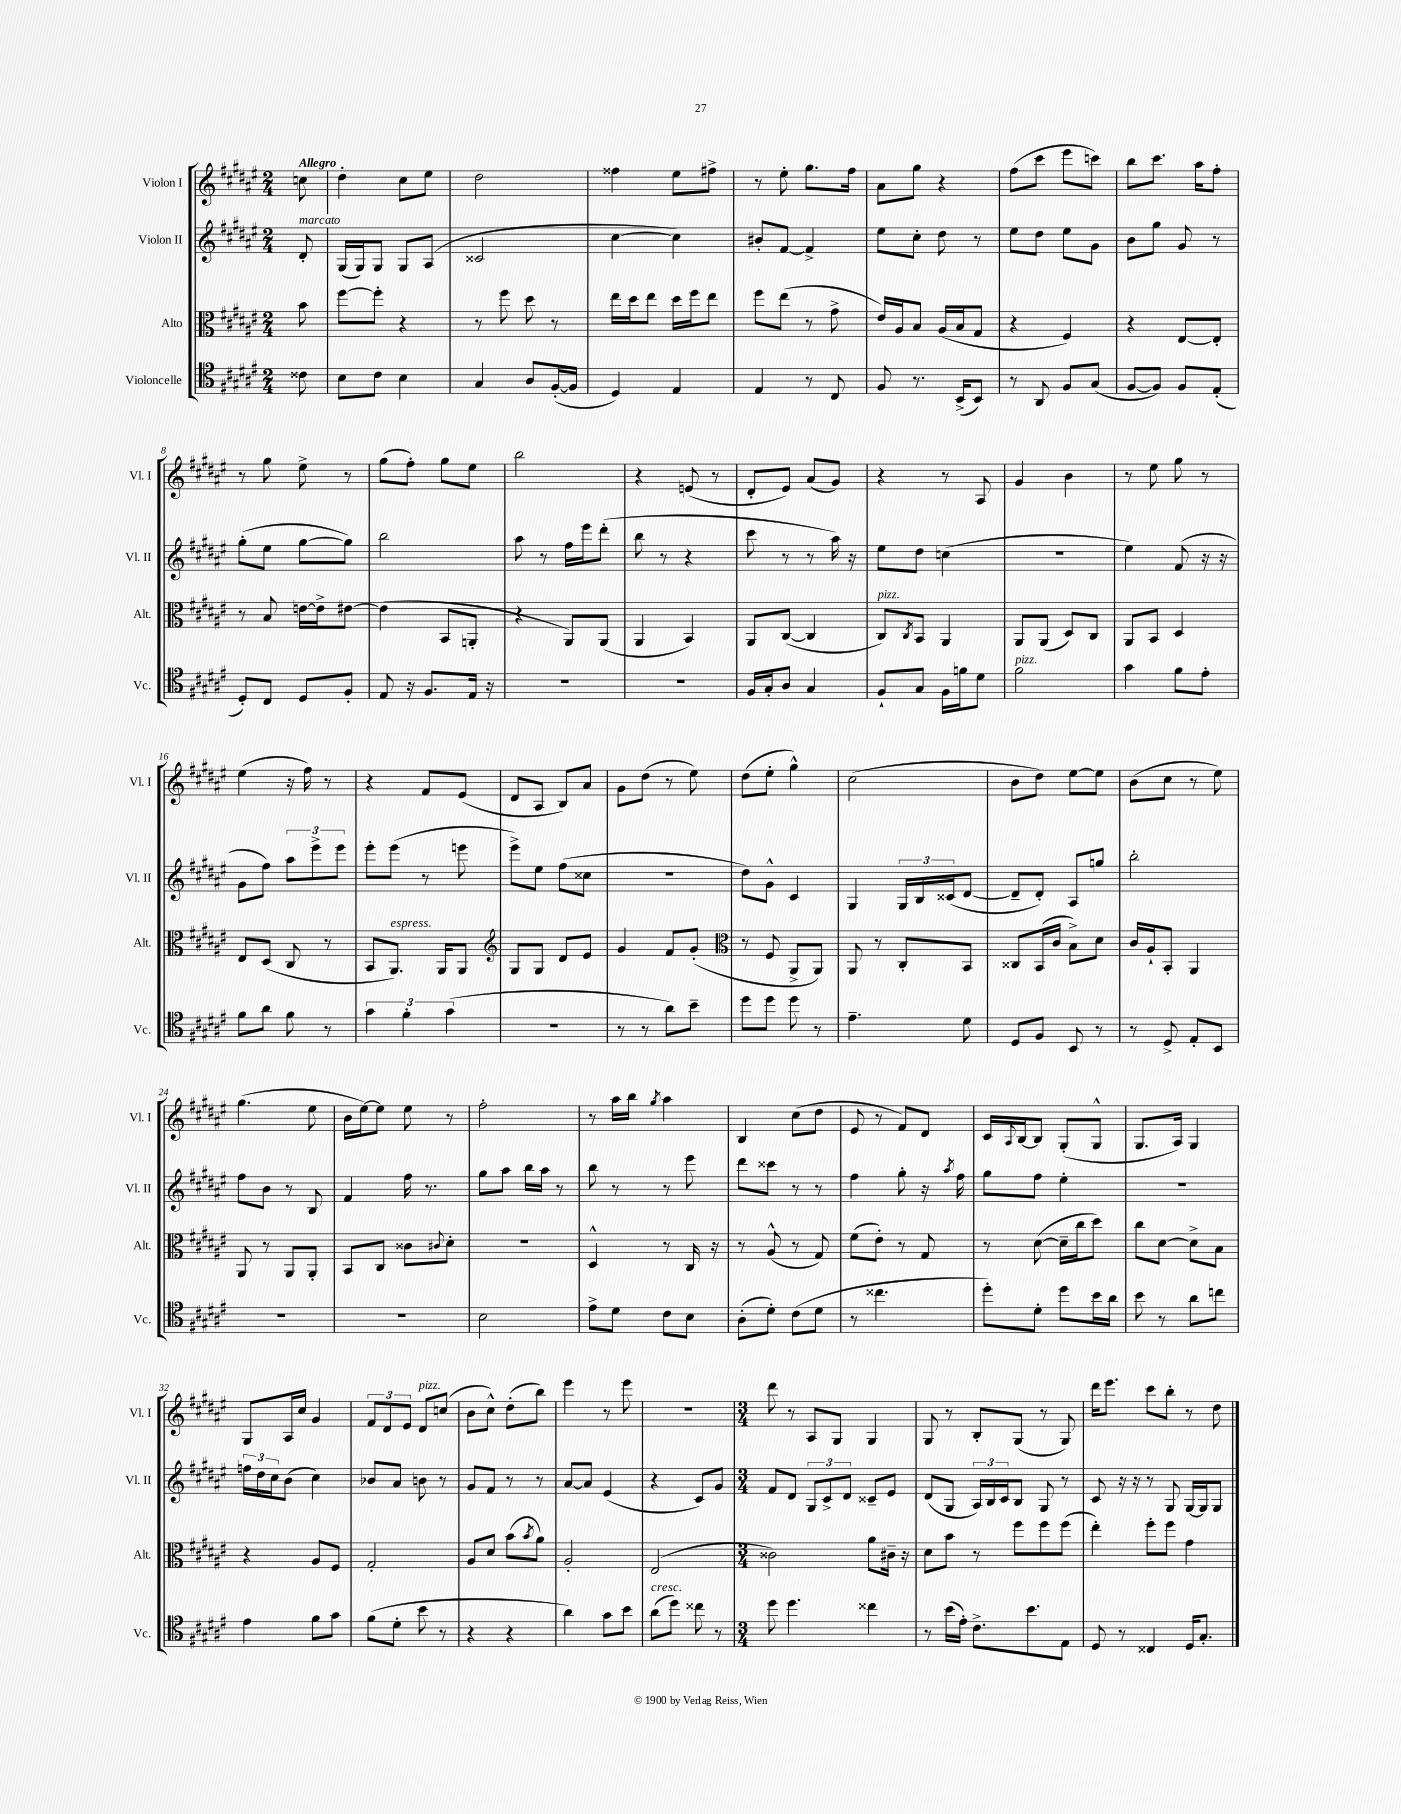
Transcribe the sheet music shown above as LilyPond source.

<<
\new StaffGroup <<
\new Staff = "s0" \with { instrumentName = "Violon I" shortInstrumentName = "Vl. I" } {
    \clef treble \key fis \major \numericTimeSignature \time 2/4 \partial 8 \tempo "Allegro"
    c''8 |
    dis''4-. cis''8 eis''8 |
    dis''2 |
    fisis''4 eis''8 fis''8-> |
    r8 eis''8-. gis''8. fis''16 |
    ais'8 gis''8 r4 |
    fis''8( cis'''8 eis'''8 c'''8) |
    b''8 cis'''8. ais''16 fis''8-. |
    r8 gis''8 eis''8-> r8 |
    gis''8( fis''8-.) gis''8 eis''8 |
    b''2 |
    r4 e'8( r8 |
    dis'8-. eis'8) ais'8( gis'8) |
    r4 r8 ais8 |
    gis'4 b'4 |
    r8 eis''8 gis''8 r8 |
    eis''4( r16 fis''16) r8 |
    r4 fis'8 eis'8( |
    dis'8 ais8 b8) ais'8 |
    gis'8 dis''8( r8 eis''8) |
    dis''8( eis''8-. gis''4-^) |
    cis''2( |
    b'8 dis''8) eis''8~ eis''8 |
    b'8( cis''8 r8 eis''8) |
    gis''4.( eis''8 |
    b'16 eis''16~) eis''8 eis''8 r8 |
    fis''2-. |
    r8 ais''16 b''16 \acciaccatura { gis''8 } ais''4 |
    b4 cis''8( dis''8 |
    eis'8 r8 fis'8) dis'8 |
    cis'16 \appoggiatura { ais8 } b16~ b8 gis8-.( gis8-^ |
    gis8. ais16) gis4 |
    gis8 ais16 cis''16 gis'4 |
    \tuplet 3/2 { fis'8 dis'8 eis'8 } dis'8^\markup { \italic "pizz." } c''8( |
    b'8 cis''8-^) dis''8-.( b''8) |
    eis'''4 r8 eis'''8 |
    R2 |
    \numericTimeSignature \time 3/4 dis'''8 r8 ais8 gis8 gis4 |
    gis8 r8 b8-. gis8( r8 gis8) |
    dis'''16 eis'''8. cis'''8 b''8-. r8 dis''8 \bar "|." |
}
\new Staff = "s1" \with { instrumentName = "Violon II" shortInstrumentName = "Vl. II" } {
    \clef treble \key fis \major \numericTimeSignature \time 2/4 \partial 8
    dis'8-.^\markup { \italic "marcato" } |
    gis16( gis16) gis8 gis8 ais8( |
    cisis'2 |
    cis''4~ cis''4) |
    bis'8-. fis'8~ fis'4-> |
    eis''8 cis''8-. dis''8 r8 |
    eis''8 dis''8 eis''8 gis'8 |
    b'8 gis''8 gis'8 r8 |
    gis''8-.( eis''8 gis''8~ gis''8) |
    b''2 |
    ais''8 r8 fis''16 eis'''16 dis'''8-.( |
    b''8 r8 r4 |
    cis'''8 r8 r8 ais''16) r16 |
    eis''8 dis''8 c''4( |
    r2 |
    eis''4) fis'8( r16 r16 |
    gis'8 fis''8) \tuplet 3/2 { ais''8 eis'''8-> eis'''8 } |
    eis'''8-. eis'''8( r8 e'''8 |
    eis'''8->) eis''8 fis''8( cisis''8 |
    R2 |
    dis''8) gis'8-^ cis'4 |
    gis4 \tuplet 3/2 { gis16 b16 cisis'16( } dis'8~ |
    dis'8-- dis'8-.) ais8 g''8 |
    b''2-. |
    fis''8 b'8 r8 b8 |
    fis'4 fis''16 r8. |
    gis''8 ais''8 b''16 ais''16 r8 |
    b''8 r8 r8 eis'''8 |
    dis'''8 cisis'''8 r8 r8 |
    fis''4 gis''8-. r16 \acciaccatura { ais''8 } fis''16 |
    gis''8 fis''8 eis''4-. |
    R2 |
    \tuplet 3/2 { f''16 dis''16 cis''16 } b'8( cis''4) |
    bes'8 ais'8 b'8 r8 |
    gis'8 fis'8 r8 r8 |
    ais'8~ ais'8 eis'4( |
    r4 cis'8) gis'8 |
    \numericTimeSignature \time 3/4 fis'8 dis'8 \tuplet 3/2 { gis8 cis'8-> dis'8 } cisis'8-- eis'8 |
    dis'8( gis8 \tuplet 3/2 { ais16) b16 cis'16 } b8 gis8 r8 |
    cis'8 r16 r16 r8 gis8 gis16~ gis16 gis8 \bar "|." |
}
\new Staff = "s2" \with { instrumentName = "Alto" shortInstrumentName = "Alt." } {
    \clef alto \key fis \major \numericTimeSignature \time 2/4 \partial 8
    b'8 |
    fis''8~ fis''8-. r4 |
    r8 fis''8 dis''8 r8 |
    eis''16 dis''16 eis''8 dis''16 fis''16 eis''8 |
    fis''8 eis''8( r8 gis'8-> |
    eis'16) ais16 b8 ais16( b16 gis8 |
    r4 fis4) |
    r4 eis8~ eis8-. |
    r8 b8 e'16~ e'16-> eis'8~ |
    eis'4( b,8 a,8-. |
    r4 ais,8) ais,8( |
    ais,4 b,4) |
    ais,8 cis8~( cis4 |
    cis8^\markup { \italic "pizz." }) \acciaccatura { cis8 } b,8 ais,4 |
    ais,8 ais,8( dis8) cis8 |
    ais,8 b,8 dis4 |
    eis8 dis8( cis8 r8 |
    b,8 ais,8.^\markup { \italic "espress." }) ais,16 ais,8 |
    \clef treble gis8 gis8 dis'8 eis'8 |
    gis'4 fis'8 gis'8-.( |
    \clef alto r8 fis8 ais,8-> ais,8) |
    ais,8 r8 cis8-. b,8 |
    cisis8 b,16( cis'16 b8->) dis'8 |
    cis'16 ais16-! b,8-. ais,4 |
    ais,8 r8 ais,8 ais,8-. |
    b,8 cis8 cisis'8 \appoggiatura { cis'8 } dis'8-. |
    R2 |
    dis4-^ r8 cis16 r16 |
    r8 ais8-^( r8 gis8) |
    fis'8( eis'8-.) r8 gis8 |
    r8 dis'8~( dis'16-- cis''16 dis''8) |
    cis''8 dis'8~ dis'8-> b8 |
    r4 ais8 fis8 |
    gis2-. |
    ais8 dis'8 b'8( \acciaccatura { b'8 } ais'8) |
    ais2-. |
    eis2( |
    \numericTimeSignature \time 3/4 cisis'2) ais'8 cis'16-- r16 |
    dis'8 b'8 r8 fis''8 fis''8 fis''8( |
    eis''4-.) fis''8-. fis''8 gis'4 \bar "|." |
}
\new Staff = "s3" \with { instrumentName = "Violoncelle" shortInstrumentName = "Vc." } {
    \clef tenor \key fis \major \numericTimeSignature \time 2/4 \partial 8
    cisis'8 |
    b8 cis'8 b4 |
    gis4 ais8 fis16~-.( fis16 |
    dis4) eis4 |
    eis4 r8 cis8 |
    fis8 r8. b,16->( b,8) |
    r8 ais,8 fis8 gis8( |
    fis8~ fis8) fis8 eis8-.( |
    dis8-.) cis8 dis8 fis8-. |
    eis8 r16 fis8. eis16 r16 |
    R2 |
    r2 |
    fis16 gis16-. ais8 gis4 |
    fis8-! gis8 fis16 f'16 dis'8 |
    fis'2^\markup { \italic "pizz." } |
    gis'4 fis'8 eis'8-. |
    fis'8 ais'8 fis'8 r8 |
    \tuplet 3/2 { gis'4 fis'4-. gis'4( } |
    R2 |
    r8 r8 ais'8) b'8-- |
    dis''8 dis''8 dis''8 r8 |
    eis'4.-- dis'8 |
    dis8 fis8 b,8 r8 |
    r8 dis8-> eis8-. b,8 |
    R2 |
    R2 |
    b2 |
    eis'8-> dis'8 cis'8 b8 |
    ais8-.( dis'8-.) cis'8( dis'8 |
    r8 cisis''4. |
    dis''8-.) dis'8-. dis''8 b'16 ais'16 |
    b'8 r8 ais'8 c''8 |
    eis'4 fis'8 gis'8 |
    fis'8( dis'8-. b'8 r8 |
    r4 r4 |
    ais'4) gis'8 b'8 |
    ais'8^\markup { \italic "cresc." }( dis''8) cisis''8 r8 |
    \numericTimeSignature \time 3/4 dis''8 dis''4. cisis''4 |
    r8 b'16( eis'16-.) cis'8.-> b'8. eis8 |
    dis8 r8 cisis4 dis16 gis8.-. \bar "|." |
}
>>
>>
